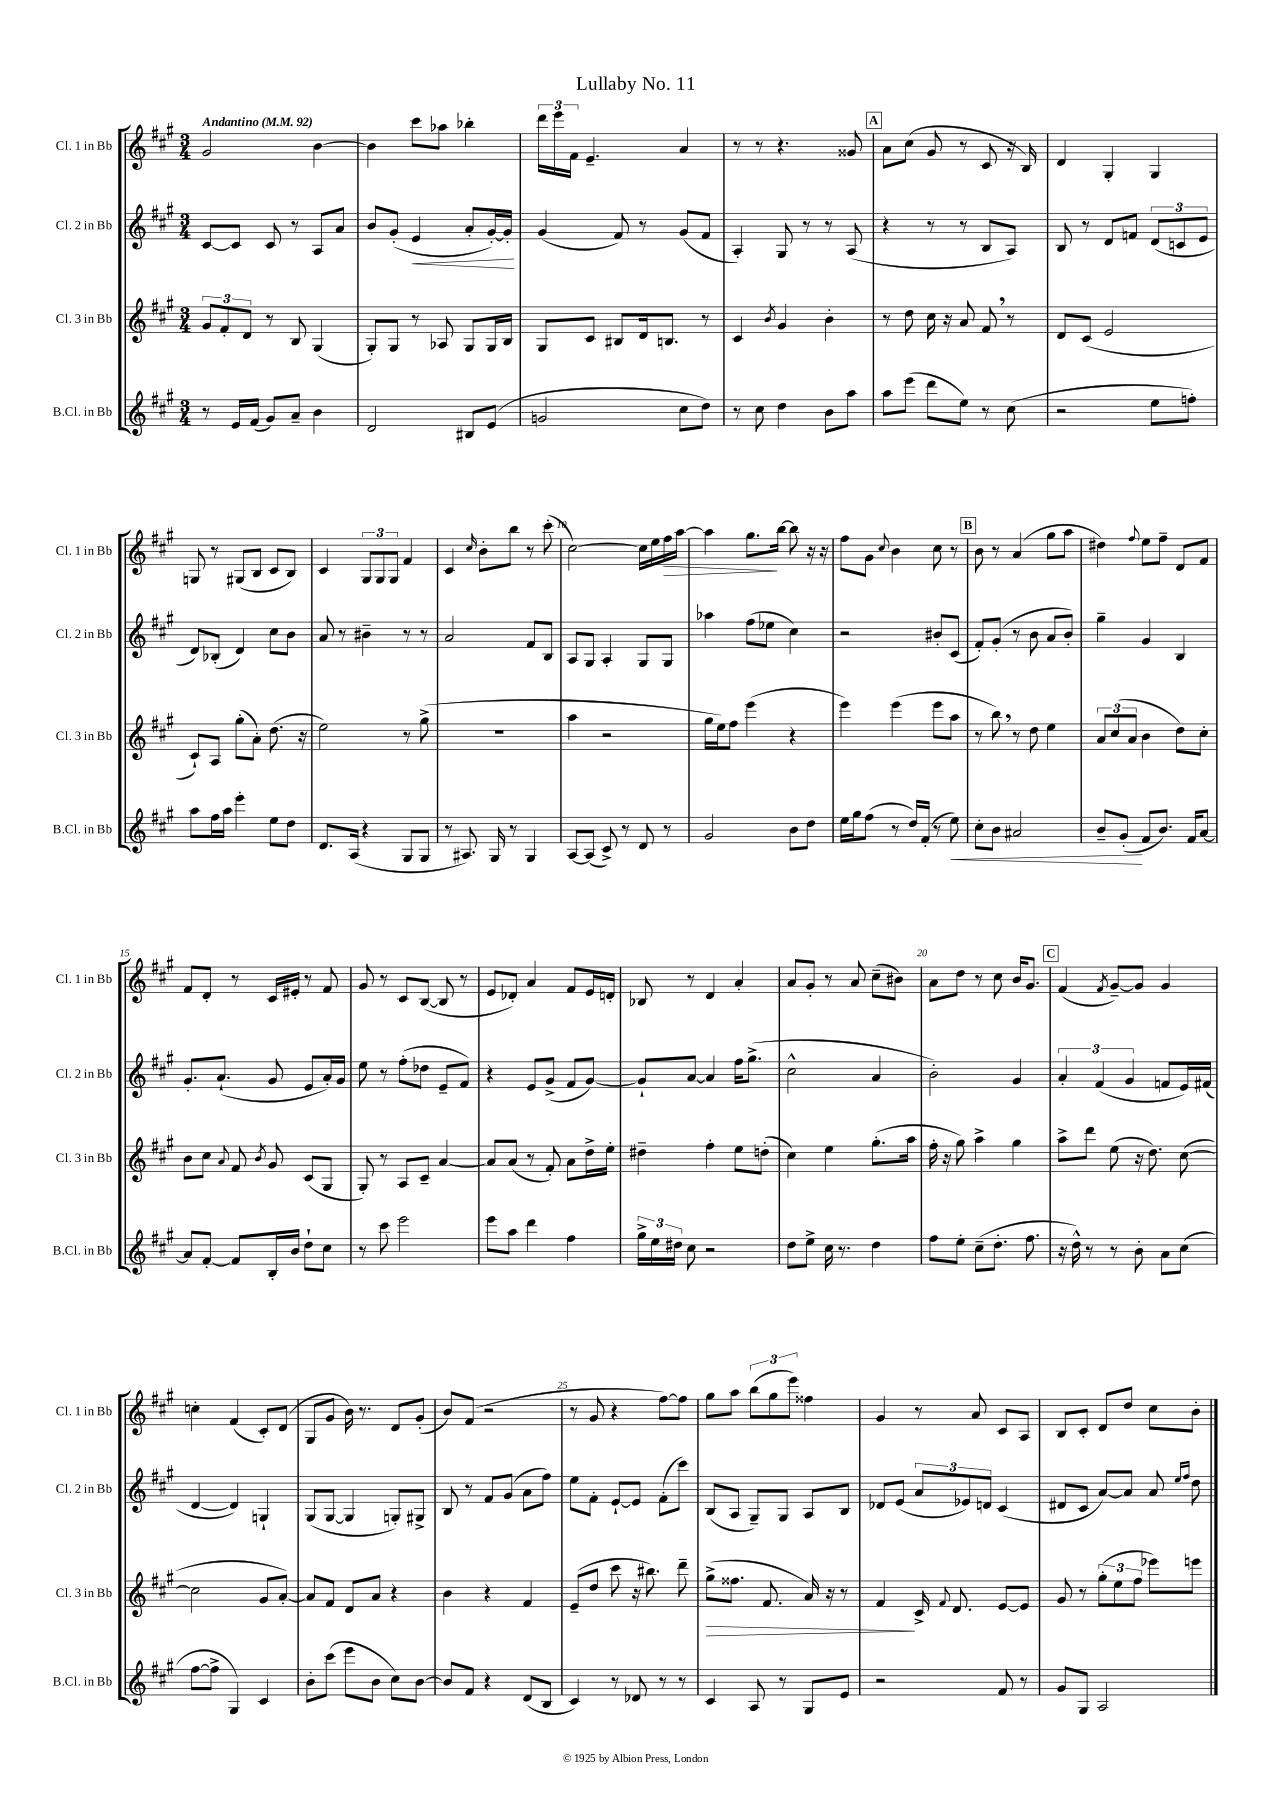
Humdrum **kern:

**kern	**kern	**kern	**kern
*staff4	*staff3	*staff2	*staff1
*clefG2	*clefG2	*clefG2	*clefG2
*k[f#c#g#]	*k[f#c#g#]	*k[f#c#g#]	*k[f#c#g#]
*M3/4	*M3/4	*M3/4	*M3/4
*MM92	*MM92	*MM92	*MM92
8r	12g#	[8c#	2g#
.	12f#'	.	.
16e	.	8c#]	.
.	12d	.	.
(16f#	.	.	.
8g#)	8r	8c#	.
8a~	8B	8r	.
4b	(4G#	8A	[4b
.	.	8a	.
=	=	=	=
2d	8G#')	8b	4b]
.	8G#	(8g#'	.
.	8r	4e	8ccc#
.	8A-	.	8aa-
8B#	8G#	8a'	4bb-'
(8e	16G#	[16g#')	.
.	16B	16g#']	.
=	=	=	=
2g	8G#	(4g#	24ddd
.	.	.	24eee
.	.	.	24f#
.	8c#	.	4.e~
.	8B#	8f#)	.
.	16d	8r	.
.	8.B	.	.
8cc#	.	(8g#	4a
8dd)	8r	8f#	.
=	=	=	=
8r	4c#	4A')	8r
8cc#	.	.	8r
.	8qb	.	.
4dd	4g#	8G#	4.r
.	.	8r	.
8b	4b'	8r	.
8aa	.	(8A	8g##
=	=	=	=
8aa	8r	4r	8a
(8eee	8dd	.	(8cc#
8ddd	16cc#	8r	8g#
.	16r	.	.
8ee)	8a	8r	8r
8r	8f#	8B	8c#
(8cc#	8r	8A)	16r
.	.	.	16B)
=	=	=	=
2r	8d	8B	4d
.	(8c#	8r	.
.	2e	8d	4G#'
.	.	8f	.
8ee	.	(12d	4G#
.	.	12c	.
8ff')	.	.	.
.	.	12e	.
=	=	=	=
8aa	8c#`)	8d)	8G
16ff#	8A	(8B-'	8r
16aa	.	.	.
4eee'	(8gg#'	4d)	(8G#
.	8a')	.	8B
8ee	(8.dd	8cc#	8c#
8dd	.	8b	8B)
.	16r	.	.
=	=	=	=
8.d	2ee)	8a	4c#
.	.	8r	.
(16A	.	.	.
4r	.	4b#~	12G#
.	.	.	12G#
.	.	.	12G#
8G#	8r	8r	4f#
8G#	(8gg#^	8r	.
=	=	=	=
8r	2.r	2a	4c#
8.A#)	.	.	.
.	.	.	16qqcc#
.	.	.	8b'
16G#	.	.	.
8r	.	.	8bb
4G#	.	8f#	8r
.	.	8B	(8ccc#'
=	=	=	=
[8A	4aa	8A	[2cc#)
(8A]	.	8G#	.
8c#^)	2r	4A'	.
8r	.	.	.
8d	.	8G#	16cc#]
.	.	.	16ee
8r	.	8G#	16ff#
.	.	.	[16aa
=	=	=	=
2g#	16gg#	4aa-	4aa]
.	16ee)	.	.
.	8ff#	.	.
.	(4eee	(8ff#	8.gg#
.	.	8ee-	.
.	.	.	[16bb
8b	4r	4cc#)	8bb]
8dd	.	.	16r
.	.	.	16r
=	=	=	=
16ee	4eee)	2r	8ff#
16gg#	.	.	.
(8ff#	.	.	8g#
.	.	.	8qqcc#
8r	(4eee	.	4b
16dd)	.	.	.
(16f#'	.	.	.
8r	8eee	8b#'	8cc#
8ee)	8aa	(8c#	8r
=	=	=	=
8cc#'	8r	8f#')	8b
8b	8bb)	(8g#'	8r
2a#	8r	8r	(4a
.	8dd	8b	.
.	4ee	8a	8gg#
.	.	8b')	8aa
=	=	=	=
8b~	12a	4gg#~	4dd#)
.	(12cc#	.	.
(8g#'	.	.	.
.	12a	.	.
.	.	.	8qqff#
8f#	4b	4g#	8ee
8.b)	.	.	8ff#~
.	8dd)	4B	8d
16f#	.	.	.
[8a	8cc#'	.	8f#
=	=	=	=
8a]	8b	8.g#'	8f#
[8f#'	8cc#	.	8d'
.	.	(8.a`	.
.	8qqa	.	.
8f#]	8f#	.	8r
.	8qb	.	.
16B'	8g#	8g#	16c#
16b	.	.	16e#'
8dd`	(8c#	8e	8r
8cc#	8G#	16a')	8f#
.	.	16g#	.
=	=	=	=
8r	8G#')	8ee	8g#
8ccc#	8r	8r	8r
2eee	8A	(8ff#'	8c#
.	8c#~	8dd-	([8B
.	[4a	8e~	8B]
.	.	8f#)	8r
=	=	=	=
8eee	8a]	4r	8e
8aa	(8a	.	8d-')
4ddd	8r	8e	4a
.	8f#')	(8g#^	.
4ff#	8a	8f#	8f#
.	16dd^	[8g#)	16e
.	16ee'	.	16d'
=	=	=	=
24gg#^	4dd#~	8g#`]	8B-
24ee	.	.	.
24dd#	.	.	.
8cc#	.	[8a	8r
2r	4ff#'	4a]	4d
.	8ee	16ff#	4a'
.	.	(8.gg#^	.
.	(8dd'	.	.
=	=	=	=
8dd	4cc#)	2cc#^^	8a
8ee^	.	.	8g#'
16cc#	4ee	.	8r
8.r	.	.	.
.	.	.	8a
4dd	(8.gg#'	4a	(8cc#~
.	.	.	8b#)
.	16aa	.	.
=	=	=	=
8ff#	16ff#'	2b')	8a
.	16r	.	.
8ee'	8gg#)	.	8dd
(8cc#~	4aa^	.	8r
8.dd'	.	.	8cc#
.	4gg#	4g#	16b
8.ff#	.	.	8.g#
=	=	=	=
16r	8aa^	6a'	(4f#
16dd^^)	.	.	.
8r	8ddd	.	.
.	.	(6f#	.
.	.	.	8qf#
8r	(8ee	.	[8g#~)
.	.	6g#	.
8b'	16r	.	8g#]
.	8.dd)	.	.
8a	.	8f	4g#
(8cc#	([8cc#	16e)	.
.	.	(16f#	.
=	=	=	=
[8ff#	2cc#]	[4d	4cc'
8ff#^]	.	.	.
4G#)	.	4d])	(4f#
4c#	8g#	4G`	8c#')
.	[8a')	.	(8d
=	=	=	=
8b'	8a]	(8G#	8G#
(8ccc#	8f#	[8G#	8g#
8eee	8d	4G#]	16b)
.	.	.	8.r
8b	8a	.	.
8cc#)	4r	8G')	8d
[8b	.	8G#^	(8g#'
=	=	=	=
8b]	4b	8B	8b)
8f#	.	8r	(8f#
4r	4r	8f#	2r
.	.	(8g#	.
(8d	4f#	8a	.
8B	.	8ff#)	.
=	=	=	=
4c#)	(8e~	8ee	8r
.	8dd	8f#'	8g#
8r	8ccc#	[8e`	4r
8d-	16r	8e]	.
.	8.bb#)	.	.
8r	.	(8f#'	[8ff#)
8r	8ddd~	8ccc#)	8ff#]
=	=	=	=
4c#	(8gg#^	(8B	8gg#
.	8.ff##	8A	8aa
8A	.	8G#~)	(12bb
.	8.f#	.	.
.	.	.	12gg#
8r	.	8G#	.
.	.	.	12eee)
8G#	16a)	8A	4ff##
.	16r	.	.
8e	8r	8B	.
=	=	=	=
2r	4f#	8d-	4g#
.	.	(8e	.
.	16c#^	12a	8r
.	8qqf#	.	.
.	8.d	.	.
.	.	12e-)	.
.	.	.	8a
.	.	12d	.
8f#	[8e	(4c#	8c#
8r	8e]	.	8A
=	=	=	=
8g#	8g#	8d#	8B
8G#	8r	8c#	8c#'
2A	(12gg#'	[8a)	8d
.	12ee	.	.
.	.	8a]	8dd
.	12ff#	.	.
.	8eee-)	8a	8cc#
.	.	16qqee	.
.	.	16qqff#	.
.	8eee	8dd	8b'
==	==	==	==
*-	*-	*-	*-
